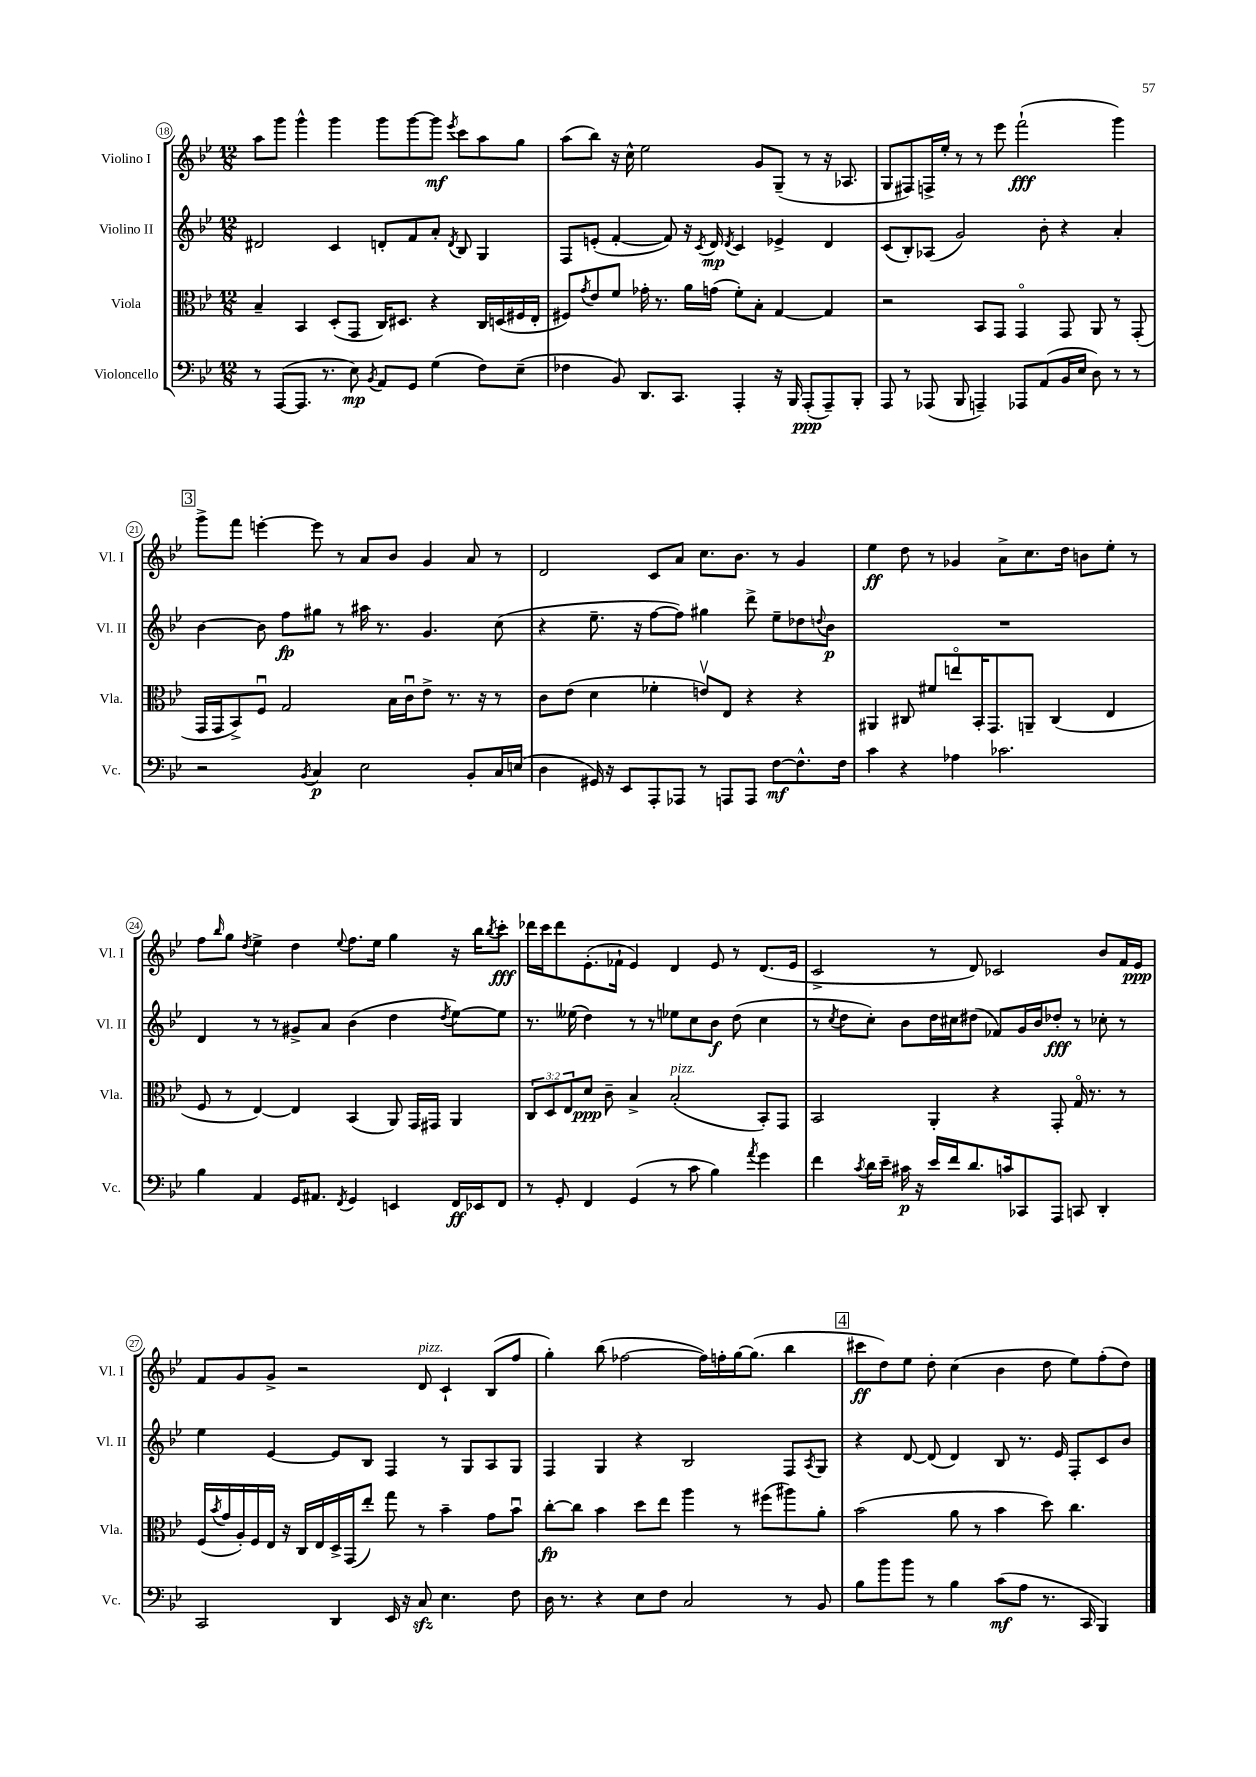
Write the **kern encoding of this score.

**kern	**dynam	**kern	**dynam	**kern	**dynam	**kern	**dynam
*part4	*part4	*part3	*part3	*part2	*part2	*part1	*part1
*staff4	*staff4	*staff3	*staff3	*staff2	*staff2	*staff1	*staff1
*I"Violoncello	*	*I"Viola	*	*I"Violino II	*	*I"Violino I	*
*I'Vc.	*	*I'Vla.	*	*I'Vl. II	*	*I'Vl. I	*
*clefF4	*	*clefC3	*	*clefG2	*	*clefG2	*
*k[b-e-]	*	*k[b-e-]	*	*k[b-e-]	*	*k[b-e-]	*
*M12/8	*	*M12/8	*	*M12/8	*	*M12/8	*
=18	=18	=18	=18	=18	=18	=18	=18
8r	.	4B-~/	.	2d#X/	.	8aa\L	.
([8AAA/L	.	.	.	.	.	8ggg\J	.
8.AAA/J]	.	4BB-/	.	.	.	4ggg^^\	.
8.r	.	.	.	.	.	.	.
.	.	(8D'/L	.	4c/	.	4ggg\	.
8E-\)	mp	8GG/J	.	.	.	.	.
8qBB-/	.	.	.	.	.	.	.
8AA/L	.	16C/KL)	.	8dn'/L	.	8ggg\L	.
.	.	8.D#X/J	.	.	.	.	.
8GG/J	.	.	.	8f/	.	[8ggg\	.
(4G\	.	4r	.	8a'/J	.	8ggg\J]	mf
.	.	.	.	8qd/	.	8qeee-/	.
.	.	.	.	8B-/	.	8ccc\L	.
8F\L)	.	16C/LL	.	4G/	.	8aa\	.
.	.	(16Dn/	.	.	.	.	.
(8E-~\J	.	16F#X/	.	.	.	8gg\J	.
.	.	16E-'/JJ	.	.	.	.	.
=19	=19	=19	=19	=19	=19	=19	=19
4F-X\	.	8F#X/L)	.	8F/L	.	(8aa\L	.
.	.	8qg/	.	.	.	.	.
.	.	8e-/	.	(8en'/J	.	8bb-\J)	.
8BB-/)	.	8f/J	.	[4f'/	.	16r	.
.	.	.	.	.	.	16cc^^\	.
8.DD/L	.	16g-X'\	.	.	.	2ee-\	.
.	.	8.r	.	.	.	.	.
.	.	.	.	8f/])	.	.	.
8.CC/J	.	.	.	.	.	.	.
.	.	16a\LL	.	16r	.	.	.
.	.	.	.	8qc/	.	.	.
.	.	(16gn\JJ	.	16d/	mp	.	.
.	.	.	.	8qd/	.	.	.
4AAA'/	.	8f'\L)	.	4c/	.	.	.
.	.	8B-'\J	.	.	.	8g/L	.
16r	.	[4G/	.	4e-X^/	.	(8G~/J	.
16BBB-/	.	.	.	.	.	.	.
(8AAA'/L	ppp	.	.	.	.	8r	.
8AAA~/)	.	4G/]	.	4d/	.	16r	.
.	.	.	.	.	.	8.A-X/	.
8BBB-'/J	.	.	.	.	.	.	.
=20	=20	=20	=20	=20	=20	=20	=20
8AAA/	.	2r	.	(8c/L	.	8G/L	.
8r	.	.	.	8B-'/)	.	8F#X/)	.
(8AAA-X/	.	.	.	(8A-X/J	.	16Fn^/L	.
.	.	.	.	.	.	16ee-'/JJ	.
8BBB-/	.	.	.	2g/)	.	8r	.
4AAAn~/)	.	8BB-/L	.	.	.	8r	.
.	.	8GG/J	.	.	.	8eee-\	.
8AAA-X/L	.	4GG/	.	.	.	(2fff`\	fff
(8AA/	.	.	.	8b-'\	.	.	.
16BB-/L	.	8GG/	.	4r	.	.	.
16E-/JJ	.	.	.	.	.	.	.
8D\)	.	8AA/	.	.	.	.	.
8r	.	8r	.	4a'/	.	4ggg\)	.
8r	.	(8GG'/	.	.	.	.	.
!!LO:LB:g=z
!!LO:REH:place=s1:t=3
=21	=21	=21	=21	=21	=21	=21	=21
2r	.	16GG/LL	.	[4b-\	.	8ggg^\L	.
.	.	16GG/J	.	.	.	.	.
.	.	8BB-^/)	.	.	.	8fff\J	.
.	.	8Fu/J	.	8b-\]	.	[4eeen'\	.
.	.	2G/	.	8ff\L	fp	.	.
8qBB-/	.	.	.	.	.	.	.
4C/	p	.	.	8gg#X\J	.	8eee\]	.
.	.	.	.	8r	.	8r	.
2E-\	.	.	.	16aa#X\	.	8a/L	.
.	.	.	.	8.r	.	.	.
.	.	16B-\LL	.	.	.	8b-/J	.
.	.	16cu\J	.	.	.	.	.
.	.	8e-^\J	.	4.g/	.	4g/	.
.	.	8.r	.	.	.	.	.
8BB-'/L	.	.	.	.	.	8a/	.
.	.	16r	.	.	.	.	.
16C/L	.	8r	.	(8cc\	.	8r	.
(16En/JJ	.	.	.	.	.	.	.
=22	=22	=22	=22	=22	=22	=22	=22
4D\	.	8c\L	.	4r	.	2d/	.
.	.	(8e-\J	.	.	.	.	.
16GG#X/)	.	4d\	.	8.ee-~\	.	.	.
16r	.	.	.	.	.	.	.
8EE-/L	.	.	.	.	.	.	.
.	.	.	.	16r	.	.	.
8AAA'/	.	4f-X'\	.	[8ff\L	.	8c/L	.
8AAA-X/J	.	.	.	8ff\J])	.	8a/J	.
8r	.	8env/L)	.	4gg#X\	.	8.cc\L	.
8AAAn/L	.	8E-/J	.	.	.	.	.
.	.	.	.	.	.	8.b-\J	.
8AAA/J	.	4r	.	8ddd^\	.	.	.
[8F\L	mf	.	.	8ee-~\L	.	8r	.
8.F^^\]	.	4r	.	8dd-X\	.	4g/	.
.	.	.	.	8qqddn/	.	.	.
.	.	.	.	8b-\J	p	.	.
16F\Jk	.	.	.	.	.	.	.
=23	=23	=23	=23	=23	=23	=23	=23
4c\	.	4AA#X/	.	1.r	.	4ee-\	ff
4r	.	8C#X/	.	.	.	8dd\	.
.	.	8f#X/L	.	.	.	8r	.
4A-X\	.	8een/	.	.	.	4g-X/	.
.	.	16BB-'/K	.	.	.	.	.
.	.	8.GG/	.	.	.	.	.
2.c-X\	.	.	.	.	.	8a^\L	.
.	.	8AAn~/J	.	.	.	8.cc\	.
.	.	(4C#/	.	.	.	.	.
.	.	.	.	.	.	16dd\Jk	.
.	.	.	.	.	.	8bn\L	.
.	.	4E-/	.	.	.	8ee-'\J	.
.	.	.	.	.	.	8r	.
!!LO:LB:g=z
=24	=24	=24	=24	=24	=24	=24	=24
4B-\	.	8F/	.	4d/	.	8ff\L	.
.	.	.	.	.	.	16qqbb-/	.
.	.	8r	.	.	.	8gg\J	.
.	.	.	.	.	.	8qdd/	.
4AA/	.	[4E-/)	.	8r	.	4ee-^\	.
.	.	.	.	8r	.	.	.
16GG/KL	.	4E-/]	.	8g#X^/L	.	4dd\	.
8.AA#X/J	.	.	.	.	.	.	.
.	.	.	.	8a/J	.	.	.
8qFF/	.	.	.	.	.	8qqee-/	.
4GG/	.	(4BB-/	.	(4b-\	.	8.ff\L	.
.	.	.	.	.	.	16ee-\Jk	.
4EEn/	.	8AA/)	.	4dd\	.	4gg\	.
.	.	16GG/LL	.	.	.	.	.
.	.	16GG#X/JJ	.	.	.	.	.
.	.	.	.	8qdd/	.	.	.
16FF/LL	ff	4AA/	.	[8ee-\L)	.	16r	.
16EE-X/J	.	.	.	.	.	16bb-\KL	.
.	.	.	.	.	.	8qbb-/	.
8FF/J	.	.	.	8ee-\J]	.	8ccc'\J	fff
=25	=25	=25	=25	=25	=25	=25	=25
8r	.	12C/L	.	8.r	.	16ddd-X\LL	.
.	.	.	.	.	.	16ccc\J	.
.	.	12D/	.	.	.	.	.
8GG'/	.	.	.	.	.	8ddd-\	.
.	.	12E-/	.	.	.	.	.
.	.	.	.	(16ee--X\	.	.	.
4FF/	.	8d/J	ppp	4dd\)	.	(8.e-'\	.
.	.	8c~\	.	.	.	.	.
.	.	.	.	.	.	16f-X`\Jk	.
(4GG/	.	4B-^/	.	8r	.	4e-/)	.
.	.	.	.	8r	.	.	.
!	!	!LO:TX:a:i:t=pizz.	!	!	!	!	!
8r	.	(2B-'/	.	8ee-X\L	.	4d/	.
8c\	.	.	.	8cc\	.	.	.
4B-\)	.	.	.	8b-\J	f	8e-/	.
.	.	.	.	(8dd\	.	8r	.
8qa/	.	.	.	.	.	.	.
4g\	.	8BB-'/L)	.	4cc\	.	(8.d/L	.
.	.	8GG/J	.	.	.	.	.
.	.	.	.	.	.	16e-/Jk	.
=26	=26	=26	=26	=26	=26	=26	=26
4f\	.	2BB-/	.	8r	.	2c^/	.
.	.	.	.	8qcc/	.	.	.
.	.	.	.	8dd\L	.	.	.
8qc/	.	.	.	.	.	.	.
16d\LL	.	.	.	8cc'\J)	.	.	.
16e-~\JJ	.	.	.	.	.	.	.
16c#X\	p	.	.	8b-\L	.	.	.
16r	.	.	.	.	.	.	.
16e-/LL	.	4AA'/	.	16dd\L	.	8r	.
16f/J	.	.	.	16cc#X\J	.	.	.
8.d/	.	.	.	(8dd#X\J	.	8d/)	.
.	.	4r	.	8f-X/L)	.	2c-X/	.
16cn/k	.	.	.	.	.	.	.
8CC-X/	.	.	.	16g/L	.	.	.
.	.	.	.	16b-/J	.	.	.
8AAA/J	.	8GG'/	.	8dd-X'/J	fff	.	.
8CCn/	.	16G/	.	8r	.	.	.
.	.	8.r	.	.	.	.	.
4DD'/	.	.	.	8cc-X'\	.	8b-/L	.
.	.	8r	.	8r	.	16f/L	.
.	.	.	.	.	.	16e-/JJ	ppp
!!LO:LB:g=z
=27	=27	=27	=27	=27	=27	=27	=27
2CC/	.	(16F/LL	.	4ee-\	.	8f/L	.
.	.	8qb-/	.	.	.	.	.
.	.	16g/	.	.	.	.	.
.	.	16A'/)	.	.	.	8g/	.
.	.	16F/	.	.	.	.	.
.	.	16E-/JJ	.	[4e-/	.	8g^/J	.
.	.	16r	.	.	.	.	.
.	.	16C/LL	.	.	.	2r	.
.	.	16E-/	.	.	.	.	.
4DD/	.	16D^/	.	8e-/L]	.	.	.
.	.	(16GG/J	.	.	.	.	.
.	.	8ee-'/J)	.	8B-/J	.	.	.
16EE-/	.	8gg\	.	4F/	.	.	.
16r	.	.	.	.	.	.	.
!	!	!	!	!	!	!LO:TX:a:i:t=pizz.	!
8Czz/	.	8r	.	.	.	8d/	.
4.E-\	.	4b-~\	.	8r	.	4c`/	.
.	.	.	.	8G/L	.	.	.
.	.	8g\L	.	8A/	.	(8B-/L	.
8F\	.	8b-u\J	.	8G/J	.	8ff/J	.
=28	=28	=28	=28	=28	=28	=28	=28
16D\	.	[8cc'\L	fp	4F/	.	4gg'\)	.
8.r	.	.	.	.	.	.	.
.	.	8cc\J]	.	.	.	.	.
4r	.	4b-\	.	4G/	.	(8bb-\	.
.	.	.	.	.	.	[2ff-X\	.
8E-\L	.	8dd\L	.	4r	.	.	.
8F\J	.	8ee-\J	.	.	.	.	.
2C/	.	4aa\	.	2B-/	.	.	.
.	.	.	.	.	.	16ff-\LL])	.
.	.	.	.	.	.	16ffn'\	.
.	.	8r	.	.	.	[16gg\J	.
.	.	.	.	.	.	(8.gg\J]	.
.	.	(8ff#X\L	.	.	.	.	.
8r	.	8aa#X\)	.	8F/L	.	4bb-\	.
.	.	.	.	8qA/	.	.	.
8BB-/	.	8a'\J	.	8G/J	.	.	.
!!LO:REH:place=s1:t=4
=29	=29	=29	=29	=29	=29	=29	=29
8B-\L	.	(2b-\	.	4r	.	8ccc#X\L	ff
8b-\	.	.	.	.	.	8dd\)	.
8b-\J	.	.	.	[8d/	.	8ee-\J	.
8r	.	.	.	(8d/]	.	8dd'\	.
4B-\	.	8a\	.	4d/)	.	(4cc\	.
.	.	8r	.	.	.	.	.
(8c\L	mf	4b-\	.	8B-/	.	4b-\	.
8A\J	.	.	.	8.r	.	.	.
8.r	.	8dd\)	.	.	.	8dd\	.
.	.	.	.	16e-/	.	.	.
.	.	4.cc\	.	8F'/L	.	8ee-\L)	.
16CC/	.	.	.	.	.	.	.
4BBB-/)	.	.	.	8c/	.	(8ff'\	.
.	.	.	.	8b-/J	.	8dd\J)	.
==	==	==	==	==	==	==	==
*-	*-	*-	*-	*-	*-	*-	*-
